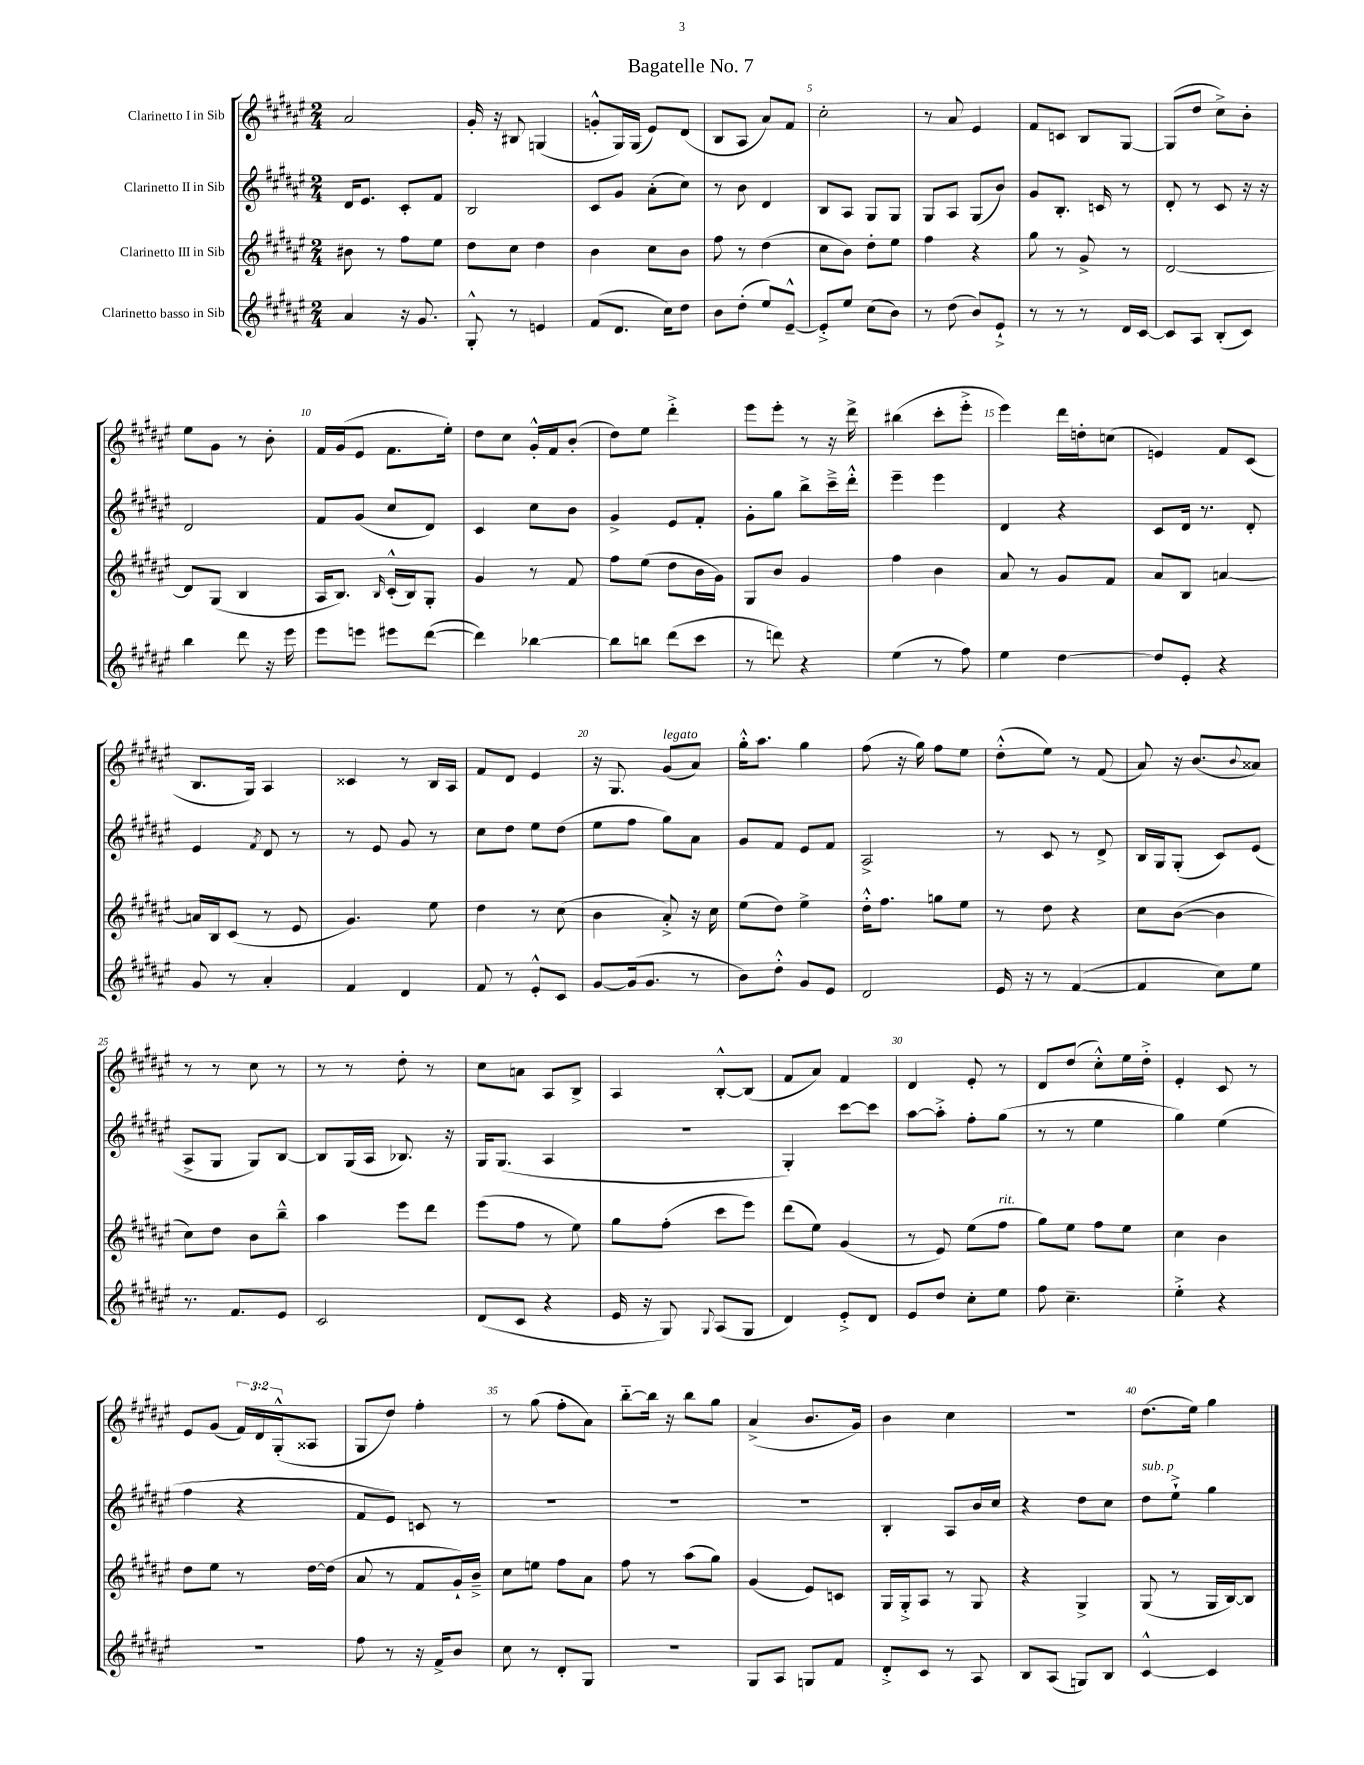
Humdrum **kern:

**kern	**kern	**kern	**kern
*part4	*part3	*part2	*part1
*staff4	*staff3	*staff2	*staff1
*I"Clarinetto basso in Sib	*I"Clarinetto III in Sib	*I"Clarinetto II in Sib	*I"Clarinetto I in Sib
*clefG2	*clefG2	*clefG2	*clefG2
*k[f#c#g#d#a#e#]	*k[f#c#g#d#a#e#]	*k[f#c#g#d#a#e#]	*k[f#c#g#d#a#e#]
*M2/4	*M2/4	*M2/4	*M2/4
=1	=1	=1	=1
4a#/	8b#X\	16d#/KL	2a#/
.	.	8.e#/J	.
.	8r	.	.
16r	8ff#\L	8c#'/L	.
8.g#/	.	.	.
.	8ee#\J	8f#/J	.
=2	=2	=2	=2
8G#'^^/	8dd#\L	2B/	16g#'/
.	.	.	16r
8r	8cc#\J	.	8B#X/
4en/	4dd#\	.	(4Gn/
=3	=3	=3	=3
(8f#/L	4b\	8c#/L	8gn'^^/L
8.d#/J	.	8g#/J	16G#/L)
.	.	.	(16G#/JJ
.	8cc#\L	(8a#'\L	8e#/L)
16cc#\KL)	.	.	.
8dd#\J	8b\J	8cc#\J)	(8d#/J
=4	=4	=4	=4
8b\L	8ff#\	8r	8B/L
(8dd#'\J	8r	8b\	8A#/J
8ee#/L)	(4dd#\	4d#/	8a#/L)
[8e#~^^/J	.	.	8f#/J
=5	=5	=5	=5
8e#'^/L]	8cc#\L	8B/L	2cc#'\
8ee#/J	8b\J)	8A#/J	.
(8cc#\L	8dd#'\L	8G#/L	.
8b\J)	8ee#\J	8G#/J	.
=6	=6	=6	=6
8r	4ff#\	8G#/L	8r
(8dd#\	.	8A#/J	8a#/
8b/L)	4r	(8G#/L	4e#/
8e#`^/J	.	8b/J)	.
=7	=7	=7	=7
8r	8gg#\	8g#/L	8f#/L
8r	8r	8.B'/J	8cn/J
8r	8g#^/	.	8B/L
.	.	16cn/	.
16d#/LL	8r	8r	[8G#/J
[16c#/JJ	.	.	.
=8	=8	=8	=8
8c#/L]	[2d#/	8d#'/	(8G#/L]
8A#/J	.	8r	8dd#/J
(8B'/L	.	8c#/	8cc#^\L)
8c#/J)	.	16r	8b'\J
.	.	16r	.
!!LO:LB:g=z
=9	=9	=9	=9
4bb\	8d#/L]	2d#/	8ee#\L
.	(8G#/J	.	8g#\J
8ddd#\	4B/	.	8r
16r	.	.	8b'\
16eee#\	.	.	.
=10	=10	=10	=10
8eee#\L	16A#/KL	8f#/L	16f#/LL
.	8.B/J)	.	(16g#/J
8eeen\J	.	(8g#/J	8e#/J
.	16qqB/	.	.
8eee#X\L	(16c#'^^/LL	8cc#/L	8.f#\L
.	16B/J)	.	.
([8ddd#\J	8G#'/J	8d#/J)	.
.	.	.	16ee#'\Jk)
=11	=11	=11	=11
4ddd#\])	4g#/	4c#/	8dd#\L
.	.	.	8cc#\J
[4bb-X\	8r	8cc#\L	16g#'^^/LL
.	.	.	16f#/J
.	8f#/	8b\J	(8b'/J
=12	=12	=12	=12
8bb-\L]	8ff#\L	4g#^/	8dd#\L)
8bbn\J	(8ee#\J	.	8ee#\J
(8ddd#\L	8dd#\L	8e#/L	4ddd#'^\
8ccc#\J	16b\L	8f#'/J	.
.	16g#\JJ)	.	.
=13	=13	=13	=13
8r	8G#/L	8g#'\L	8eee#\L
8dddn\)	8b/J	8gg#\J	8eee#'\J
4r	4g#/	8bb^\L	8r
.	.	16ccc#~^\L	16r
.	.	16ddd#'^^\JJ	16ddd#^\
=14	=14	=14	=14
(4ee#\	4ff#\	4eee#~\	(4bb#X\
8r	4b\	4eee#\	8ccc#'\L
8ff#\)	.	.	8eee#'^\J
=15	=15	=15	=15
4ee#\	8a#/	4d#/	4eee#\)
.	8r	.	.
[4dd#\	8g#/L	4r	16ddd#\LL
.	.	.	16ddn'\J
.	8f#/J	.	(8ccn\J
=16	=16	=16	=16
8dd#/L]	8a#/L	8c#/L	4en/)
8e#'/J	8B/J	16d#/Jk	.
.	.	8.r	.
4r	[4an/	.	8f#/L
.	.	8d#'/	(8c#/J
!!LO:LB:g=z
=17	=17	=17	=17
8g#/	16an/LL]	4e#/	8.B/L
.	16B/J	.	.
8r	(8c#/J	.	.
.	.	.	16G#/Jk)
.	.	8qf#/	.
4a#'/	8r	8d#/	4A#/
.	8e#/	8r	.
=18	=18	=18	=18
4f#/	4.g#/)	8r	4c##X/
.	.	8e#/	.
4d#/	.	8g#/	8r
.	8ee#\	8r	16B/LL
.	.	.	16A#/JJ
=19	=19	=19	=19
8f#/	4dd#\	8cc#\L	8f#/L
8r	.	8dd#\J	8d#/J
8e#'^^/L	8r	8ee#\L	4e#/
8c#/J	(8cc#\	(8dd#\J	.
=20	=20	=20	=20
[8g#/L	4b\	8ee#\L	16r
.	.	.	8.G#/
(16g#/k]	.	8ff#\J	.
8.g#/J	.	.	.
!	!	!	!LO:TX:a:i:t=legato
.	8a#'^/)	8gg#\L)	(8g#/L
8r	16r	8a#\J	8a#/J)
.	16cc#\	.	.
=21	=21	=21	=21
8b\L)	(8ee#\L	8g#/L	16gg#'^^\KL
.	.	.	8.aa#\J
8dd#'^^\J	8dd#\J)	8f#/J	.
8g#/L	4ee#^\	8e#/L	4gg#\
8e#/J	.	8f#/J	.
=22	=22	=22	=22
2d#/	16dd#'^^\KL	2A#^/	(8ff#\
.	8.ff#\J	.	.
.	.	.	16r
.	.	.	16gg#\)
.	8ggn\L	.	8ff#\L
.	8ee#\J	.	8ee#\J
=23	=23	=23	=23
16e#/	8r	8r	(8dd#'^^\L
16r	.	.	.
8r	8dd#\	8c#/	8ee#\J)
([4f#/	4r	8r	8r
.	.	8d#^/	(8f#/
=24	=24	=24	=24
4f#/]	8cc#\L	16B/LL	8a#/)
.	.	16G#/J	.
.	([8b\J	(8G#'/J	16r
.	.	.	(8.b/L
8cc#\L)	4b\]	8c#/L)	.
.	.	.	8qqb/
8ee#\J	.	(8e#/J	8a##X/J)
!!LO:LB:g=z
=25	=25	=25	=25
8.r	8cc#\L)	8A#^/L	8r
.	8dd#\J	8G#/J	8r
8.f#/L	.	.	.
.	8b\L	8G#/L)	8cc#\
8e#/J	8bb~^^\J	[8B/J	8r
=26	=26	=26	=26
2c#/	4aa#\	8B/L]	8r
.	.	(16G#/L	8r
.	.	16A#/JJ	.
.	8eee#\L	8.B-X/)	8dd#'\
.	8ddd#\J	.	8r
.	.	16r	.
=27	=27	=27	=27
(8d#/L	(8eee#\L	16G#/KL	8cc#\L
.	.	(8.G#/J	.
8c#/J	8ff#\J	.	8an\J
4r	8r	4A#/	8A#/L
.	8ee#\)	.	8B^/J
=28	=28	=28	=28
16e#/	8gg#\L	2r	4A#/
16r	.	.	.
8G#/)	(8ff#'\J	.	.
8qqG#/	.	.	.
(8A#/L	8ccc#\L	.	[8B'^^/L
8G#/J	8eee#\J)	.	(8B/J]
=29	=29	=29	=29
4d#/)	(8ddd#\L	4G#'/)	8f#/L
.	8ee#\J)	.	8a#/J)
8e#'^/L	(4g#/	[8ccc#\L	4f#/
8d#/J	.	8ccc#\J]	.
=30	=30	=30	=30
8e#/L	8r	[8aa#\L	4d#/
8dd#/J	8e#/)	8aa#'^\J]	.
8cc#'\L	(8ee#\L	8ff#'\L	8e#'/
!	!LO:TX:a:i:t=rit.	!	!
8ee#\J	8ff#\J	(8gg#\J	8r
=31	=31	=31	=31
8ff#\	8gg#\L)	8r	8d#/L
4.cc#~\	8ee#\J	8r	(8dd#/J
.	8ff#\L	4ee#\	8cc#'^^\L)
.	8ee#\J	.	16ee#\L
.	.	.	16dd#'^\JJ
=32	=32	=32	=32
4ee#'^\	4cc#\	4gg#\)	4e#'/
4r	4b\	(4ee#\	8c#/
.	.	.	8r
!!LO:LB:g=z
=33	=33	=33	=33
2r	8dd#\L	4ff#\	8e#/L
.	8ee#\J	.	(8g#/J
.	8r	4r	24f#/LL)
.	.	.	24d#/
.	.	.	(24G#'^^/J
.	[16dd#\LL	.	8A##X/J
.	(16dd#\JJ]	.	.
=34	=34	=34	=34
8ff#\	8a#/	8f#/L	8G#/L
8r	8r	8e#/J)	8dd#/J)
16r	8f#/L	8cn/	4ff#'\
16f#^/KL	.	.	.
8b/J	16g#`/L)	8r	.
.	16b~^/JJ	.	.
=35	=35	=35	=35
8cc#\	8cc#\L	2r	8r
8r	8een\J	.	(8gg#\
8d#'/L	8ff#\L	.	8ff#'\L
8G#/J	8a#\J	.	8a#\J)
=36	=36	=36	=36
2r	8ff#\	2r	[8bb\L
.	8r	.	16bb\Jk]
.	.	.	16r
.	(8aa#\L	.	8bb\L
.	8gg#\J)	.	8gg#\J
=37	=37	=37	=37
8G#/L	(4g#/	2r	(4a#^/
8A#/J	.	.	.
8Gn/L	8e#/L)	.	8.b/L
8f#/J	8cn/J	.	.
.	.	.	16g#/Jk)
=38	=38	=38	=38
8d#'^/L	16G#/LL	4B'/	4b\
.	16G#'^/J	.	.
8c#/J	8A#/J	.	.
8r	8r	8A#/L	4cc#\
8A#/	8G#/	16b/L	.
.	.	16cc#/JJ	.
=39	=39	=39	=39
8B/L	4r	4r	2r
(8A#/J	.	.	.
8Gn/L)	4G#^/	8dd#\L	.
8B/J	.	8cc#\J	.
=40	=40	=40	=40
!	!	!LO:TX:a:i:t=sub. p	!
[4c#^^/	(8G#/	8dd#\L	(8.dd#\L
.	8r	8ee#`^\J	.
.	.	.	16ee#\Jk)
4c#/]	16G#/LL	4gg#\	4gg#\
.	[16B/J)	.	.
.	8B/J]	.	.
==	==	==	==
*-	*-	*-	*-
